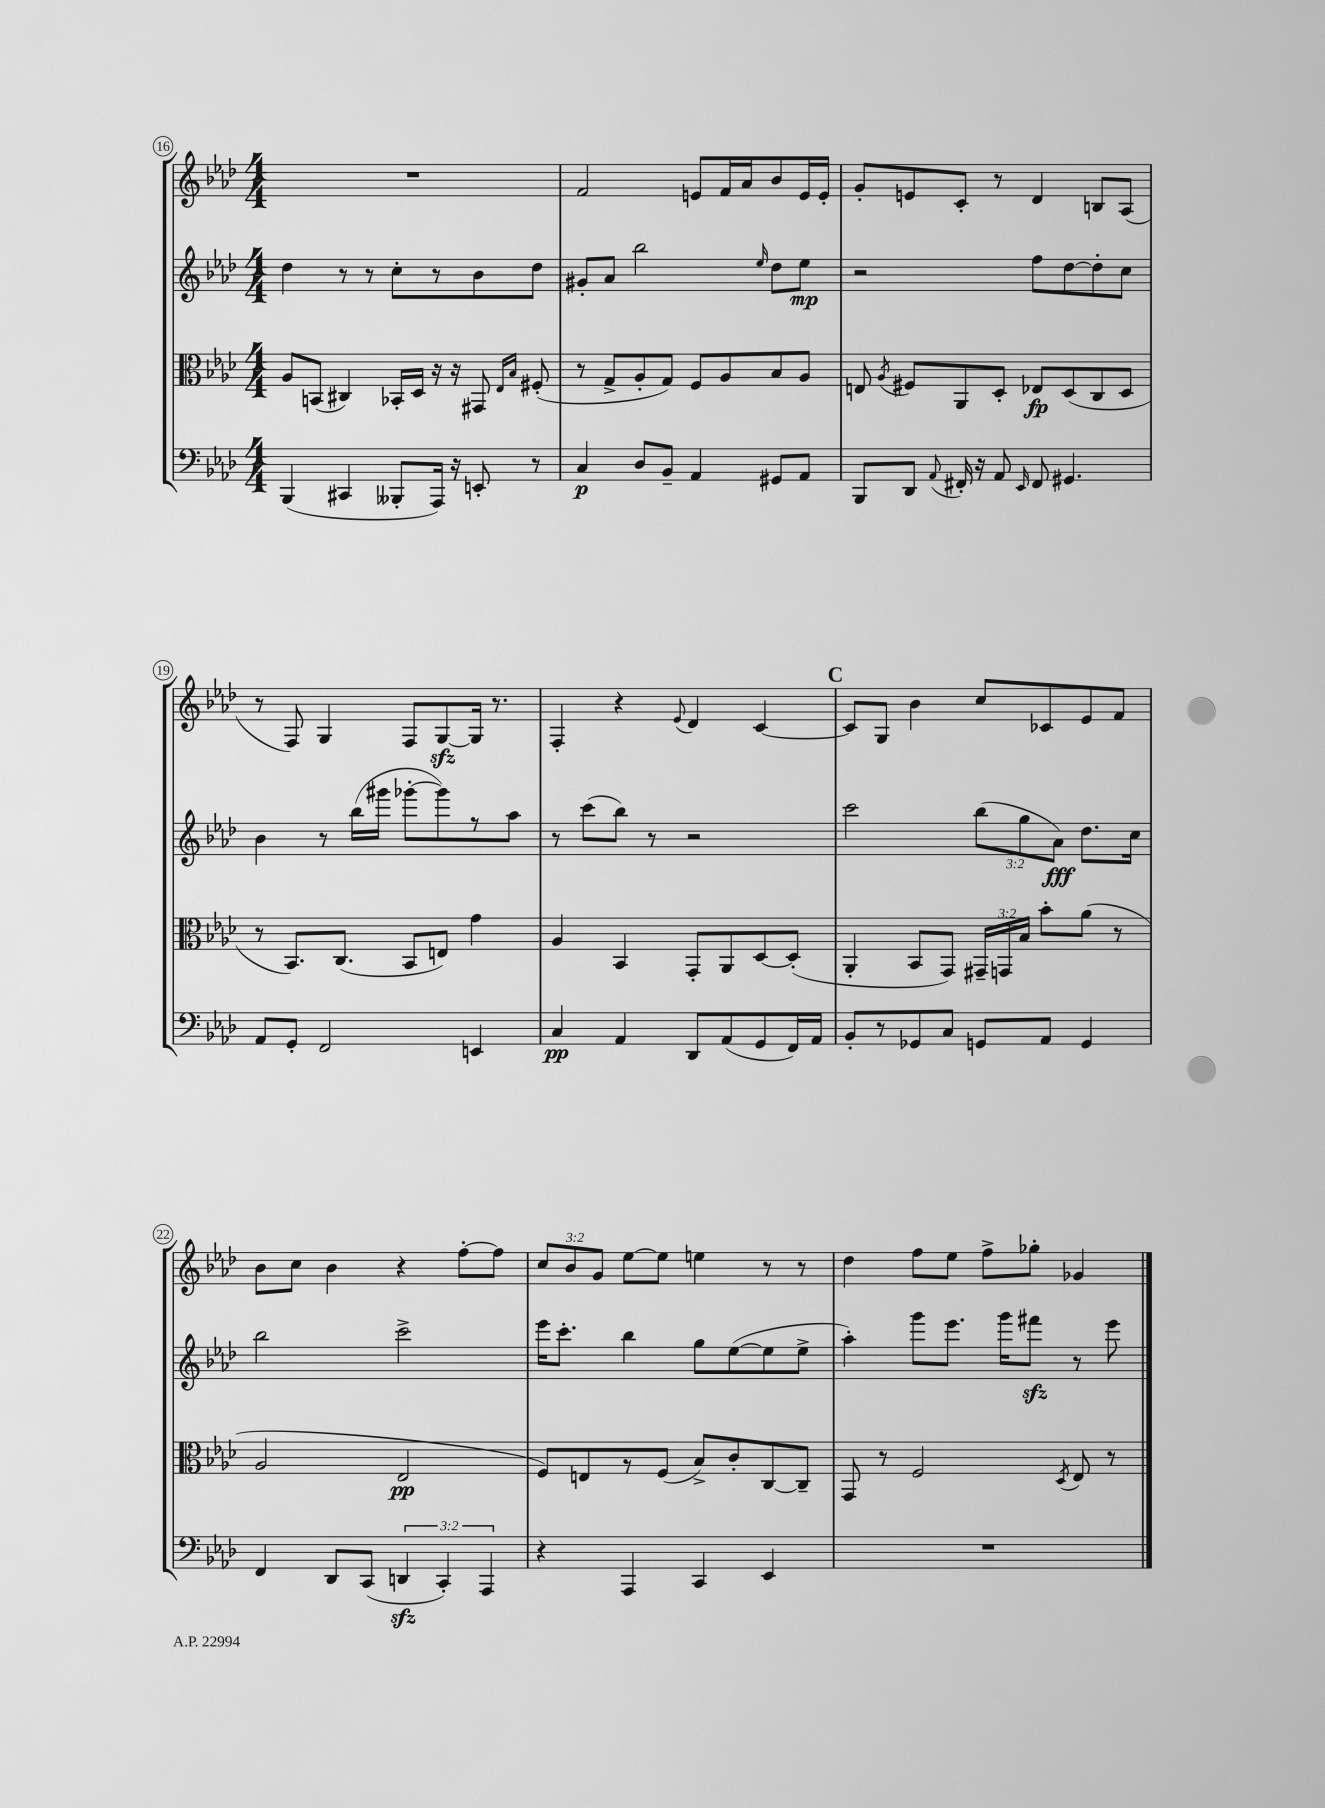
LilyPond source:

<<
\new StaffGroup <<
\new Staff = "s0" {
    \clef treble \key aes \major \numericTimeSignature \time 4/4 \override Staff.TupletNumber.text = #tuplet-number::calc-fraction-text
    \autoBeamOff R1 |
    f'2 e'8[ f'16 aes'16 bes'8 e'16 e'16]-. |
    g'8[-. e'8 c'8]-. r8 des'4 b8[ aes8]( |
    r8 f8) g4 f8[ g8~\sfz g16] r8. |
    f4-. r4 \appoggiatura { ees'8 } des'4 c'4~ |
    \mark \markup { \bold "C" } c'8[ g8] bes'4 c''8[ ces'8 ees'8 f'8] |
    bes'8[ c''8] bes'4 r4 f''8[~-. f''8] |
    \tuplet 3/2 { c''8[ bes'8 g'8] } ees''8[~ ees''8] e''4 r8 r8 |
    des''4 f''8[ ees''8] f''8[-> ges''8]-. ges'4 \bar "|." |
}
\new Staff = "s1" {
    \clef treble \key aes \major \numericTimeSignature \time 4/4 \override Staff.TupletNumber.text = #tuplet-number::calc-fraction-text
    \autoBeamOff des''4 r8 r8 c''8[-. r8 bes'8 des''8] |
    gis'8[-. aes'8] bes''2 \grace { ees''16 } des''8[ ees''8]\mp |
    r2 f''8[ des''8~ des''8-. c''8] |
    bes'4 r8 bes''16[( gis'''16] ges'''8[~-. ges'''8) r8 aes''8] |
    r8 c'''8[( bes''8]) r8 r2 |
    \mark \markup { \bold "C" } c'''2 \tuplet 3/2 { bes''8[( g''8 aes'8]\fff) } des''8.[ c''16] |
    bes''2 c'''2-> |
    ees'''16[ c'''8.]-. bes''4 g''8[ ees''8~( ees''8 ees''8]-> |
    aes''4-.) g'''8[ ees'''8.] g'''16[ fis'''8]\sfz r8 ees'''8 \bar "|." |
}
\new Staff = "s2" {
    \clef alto \key aes \major \numericTimeSignature \time 4/4 \override Staff.TupletNumber.text = #tuplet-number::calc-fraction-text
    \autoBeamOff aes8[ b,8]( cis4) bes,16[-. des16] r16 r16 gis,8 \grace { ees16[ bes16] } fis8-.( |
    r8 g8[-> aes8-. g8]) f8[ aes8 bes8 aes8] |
    e8 \acciaccatura { aes8 } fis8[ aes,8 des8]-. ees8[\fp des8( c8 des8] |
    r8 bes,8.[) c8.]( bes,8[ e8]) g'4 |
    aes4 bes,4 g,8[-. aes,8 des8~ des8]-.( |
    \mark \markup { \bold "C" } aes,4-. bes,8[ g,8]) \tuplet 3/2 { gis,16[-- g,16 bes16] } bes'8[-. aes'8]( r8 |
    aes2 ees2\pp |
    f8[) e8 r8 f8]( bes8[->) c'8-. c8~ c8]-- |
    g,8 r8 f2 \acciaccatura { des8 } ees8 r8 \bar "|." |
}
\new Staff = "s3" {
    \clef bass \key aes \major \numericTimeSignature \time 4/4 \override Staff.TupletNumber.text = #tuplet-number::calc-fraction-text
    \autoBeamOff bes,,4( cis,4 beses,,8[-. aes,,16]) r16 e,8-. r8 |
    c4\p des8[ bes,8]-- aes,4 gis,8[ aes,8] |
    bes,,8[ des,8] \appoggiatura { aes,8 } fis,16-. r16 aes,8 \grace { ees,16 } fis,8 gis,4. |
    aes,8[ g,8]-. f,2 e,4 |
    c4\pp aes,4 des,8[ aes,8( g,8 f,16) aes,16] |
    \mark \markup { \bold "C" } bes,8[-. r8 ges,8 c8] g,8[ aes,8] g,4 |
    f,4 des,8[ c,8]( \tuplet 3/2 { d,4\sfz c,4-.) aes,,4 } |
    r4 aes,,4 c,4 ees,4 |
    R1 \bar "|." |
}
>>
>>
\layout { \context { \Score currentBarNumber = #16 \override BarNumber.stencil = #(make-stencil-circler 0.1 0.3 ly:text-interface::print) } }
